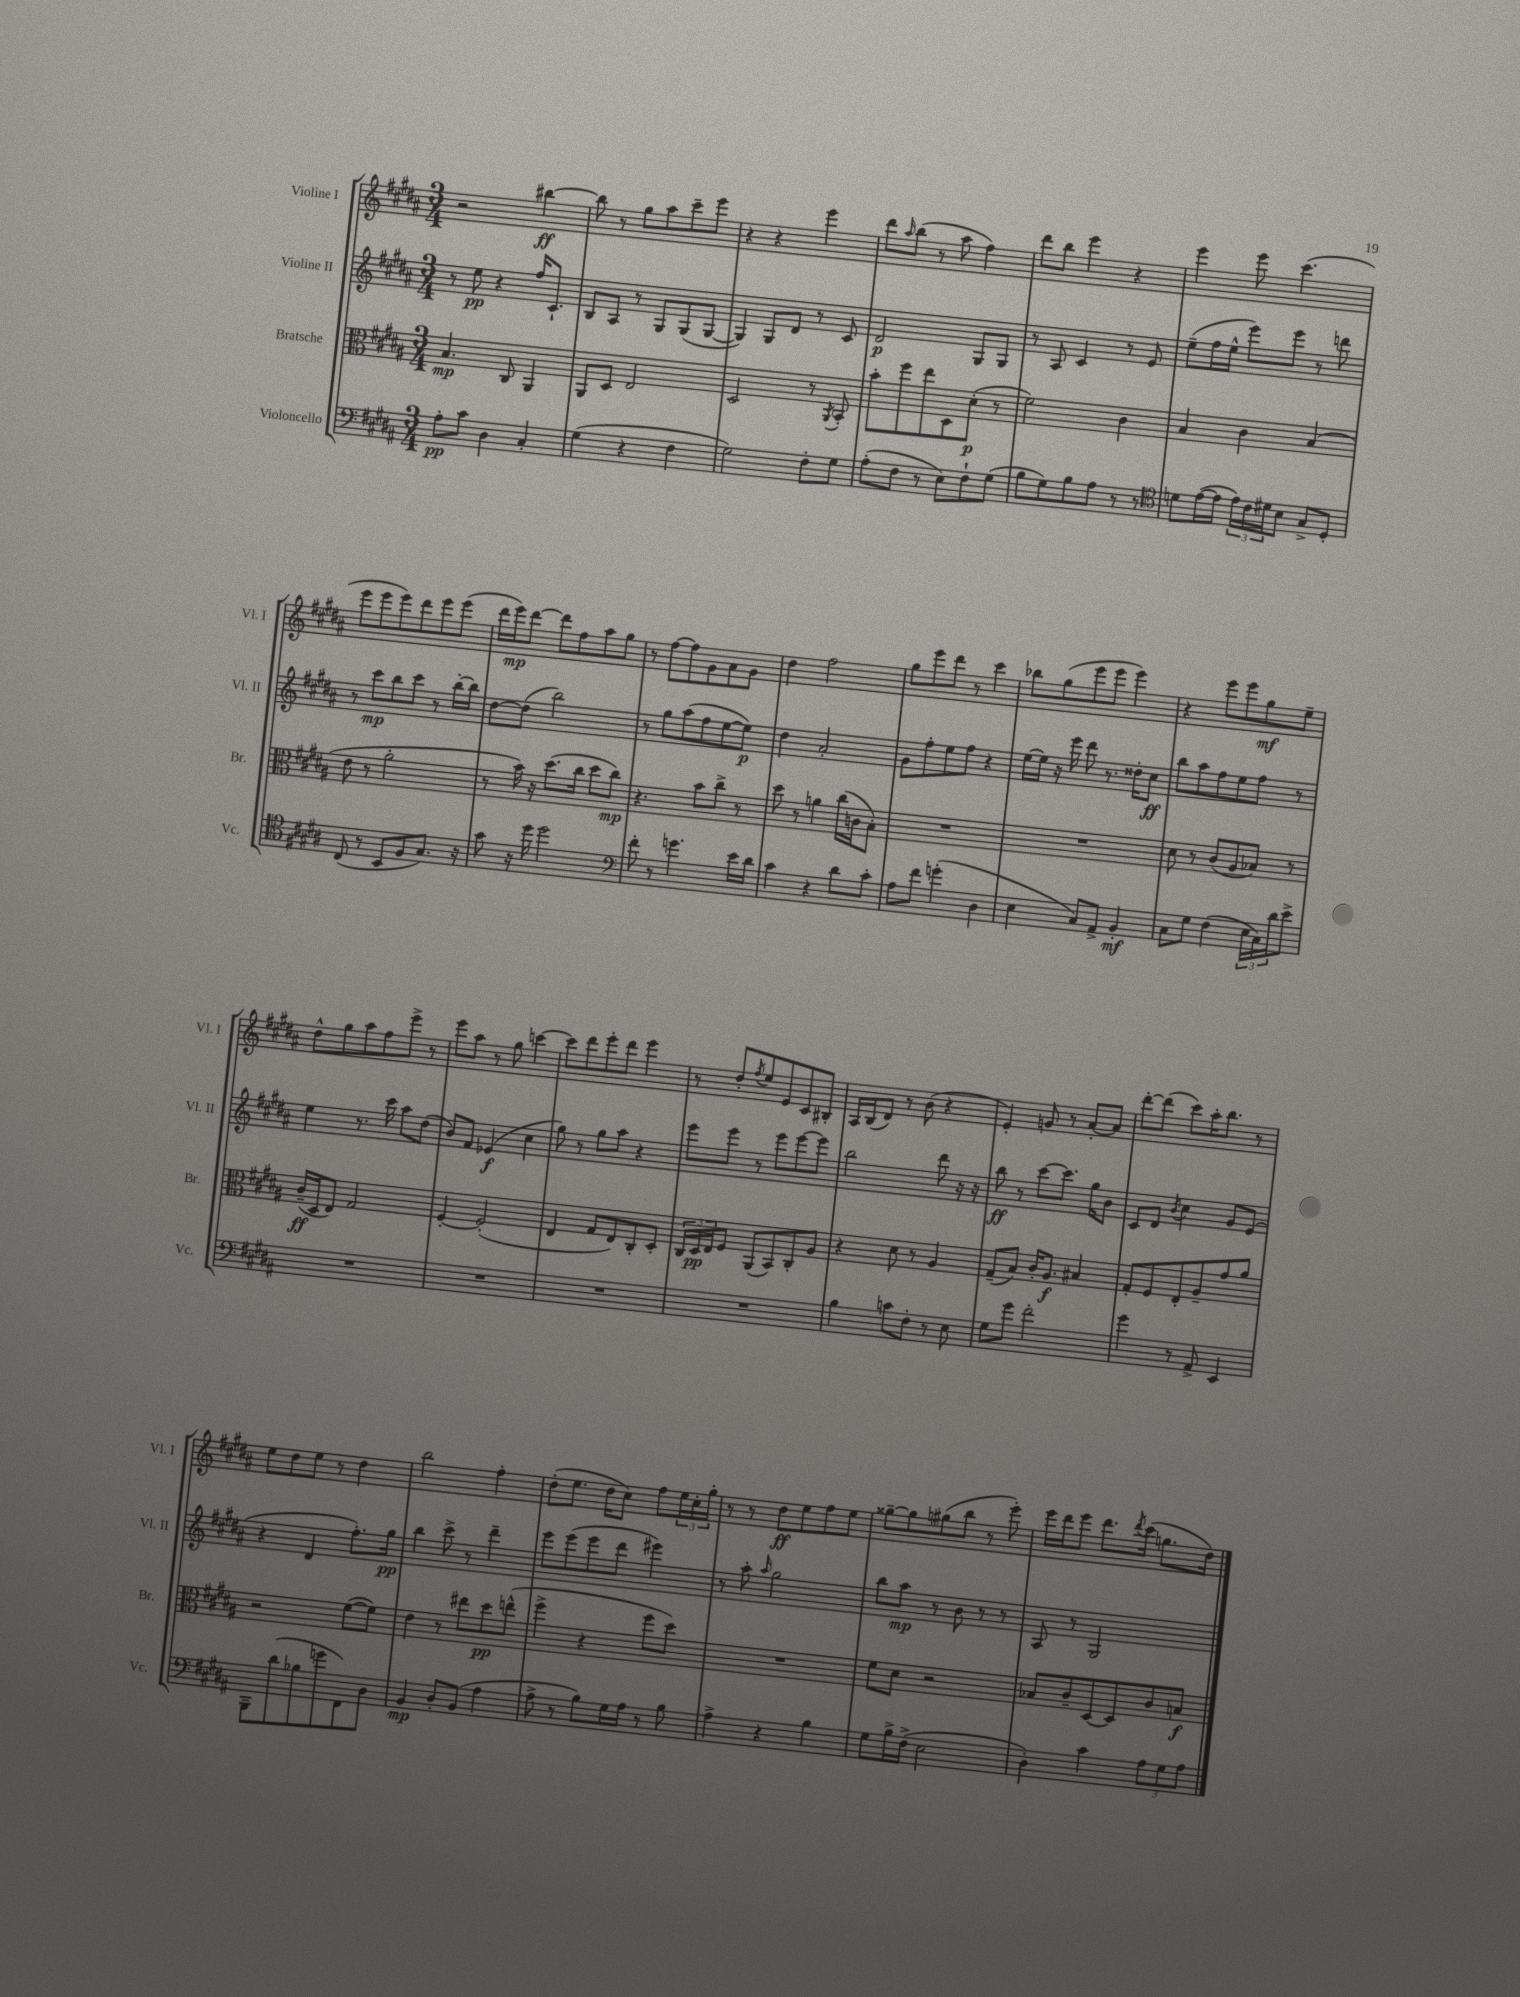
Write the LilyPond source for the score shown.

<<
\new StaffGroup <<
\new Staff = "s0" \with { instrumentName = "Violine I" shortInstrumentName = "Vl. I" } {
    \clef treble \key b \major \numericTimeSignature \time 3/4
    r2 bis''4~\ff |
    bis''8 r8 gis''8 ais''8 cis'''8-- e'''8 |
    r4 r4 e'''4 |
    dis'''8 \grace { ais''16 } b''8( r8 ais''8 fis''4) |
    dis'''8 b''8 e'''4 r4 |
    e'''4 e'''8 cis'''4.( |
    e'''8 e'''8 e'''8) dis'''8 e'''8 e'''8( |
    dis'''16 e'''16\mp) dis'''8~ dis'''8 fis''8 ais''8 gis''8 |
    r8 fis''8~ fis''8 gis'8 ais'8 gis'8 |
    dis''4 fis''2 |
    gis''8 e'''8 dis'''8 r8 cis'''4 |
    bes''8 gis''8( e'''8 e'''8 e'''4) |
    r4 e'''8 e'''8 gis''8\mf e''8-- |
    dis''8-^ gis''8 ais''8 fis''8 e'''8-> r8 |
    e'''8 ais''8 r8 gis''8 c'''4~ |
    c'''8 dis'''8 e'''8-. dis'''8 e'''4 |
    r8 dis''8-. \acciaccatura { fis''8 } e''8 e'8 cis'8 bis8-. |
    ais16 b16( dis'8) r8 b'8( r4 |
    e'4-.) g'8 r8 ais'8~-. ais'8 |
    dis'''8~-. dis'''8( cis'''8) ais''16-. b''8. r8 |
    e''8 dis''8 e''8 r8 dis''4 |
    b''2 fis''4-. |
    dis''8-.( e''8. dis''16 cis''8) fis''8 \tuplet 3/2 { e''16 cis''16-. gis''16-. } |
    r8 r8 dis''8\ff e''8 fis''8 e''8 |
    gisis''8~-- gisis''8 gis''8( b''8 r8 e'''8-.) |
    e'''16 dis'''16 e'''8 dis'''8. \acciaccatura { dis'''8 } cis'''16( g''8. dis''16) \bar "|." |
}
\new Staff = "s1" \with { instrumentName = "Violine II" shortInstrumentName = "Vl. II" } {
    \clef treble \key b \major \numericTimeSignature \time 3/4
    r8 e''8\pp r4 fis''16 cis'8.-! |
    b8 ais8 r8 gis8 gis8( gis8~ |
    gis4) gis8 dis'8 r8 cis'8 |
    dis'2\p gis8 gis8 |
    r8 ais8 cis'4 r8 e'8 |
    e''8--( fis''16 e''16-^ e'''8) e'''8 r8 d'''8 |
    r8 cis'''8\mp b''8 cis'''8 r8 b''16~-. b''16 |
    dis''8~ dis''8( b''2) |
    r8 gis''8 ais''8( fis''8 e''8~ e''8\p) |
    dis''4 ais'2-. |
    gis'8 fis''8-. e''8 fis''8 r4 |
    e''16~ e''16 r16 e'''16 dis'''8 r8. disis''16-. cis''8\ff |
    b''8 ais''8 fis''8 e''8 fis''8 r8 |
    e''4 r8. cis'''16 ais''8 dis''8( |
    b'8) fis'8 ees'4\f( cis''4 |
    gis''8) r8 gis''8 ais''8 r4 |
    e'''8 e'''8 r8 e'''8 e'''8~ e'''8 |
    b''2 dis'''8 r16 r16 |
    b''8\ff r8 cis'''8~ cis'''8. gis''16 b'8 |
    cis'8 dis'8 \acciaccatura { b'8 } cis''4 gis'8 e'8( |
    r4 dis'4 fis''8.-.) gis''16\pp |
    b''4 cis'''8-> r8 dis'''4-- |
    e'''8 e'''8( e'''8 dis'''8 eis'''4) |
    r8 ais''8-. \grace { ais''16 } gis''2 |
    b''8 ais''8\mp r8 b'8 r8 r8 |
    ais8 r8 gis2 \bar "|." |
}
\new Staff = "s2" \with { instrumentName = "Bratsche" shortInstrumentName = "Br." } {
    \clef alto \key b \major \numericTimeSignature \time 3/4
    b4.\mp cis8 ais,4 |
    ais,8 dis8 e2 |
    dis2 r8 \acciaccatura { ais,8 } b,8-. |
    b'8-. fis''8 e''8 dis8 dis'8-.\p( r8 |
    fis'2) cis'4 |
    b4 cis'4 b4( |
    e'8 r8 ais'2-. |
    r8 b'16) r16 dis''8.( cis''16 dis''8 cis''8\mp) |
    r4. b'8 cis''8-> r8 |
    dis''8 r8 a'4 cis''16( c'16 b8-.) |
    R2. |
    R2. |
    dis'8 r8 cis'8( ais8 bes8) r8 |
    cis'16--\ff( dis16 e8) gis2 |
    fis4~-. fis2-.( |
    e4 gis8 e8) cis8-. dis8-. |
    \tuplet 3/2 { cis16 dis16\pp e16 } fis8 ais,8( b,8) cis8-. ais8 |
    r4 dis'8 r8 ais4 |
    gis8--( b8) cis'16-. ais8.\f bis4 |
    gis8-. fis8 e8-. ais8-- gis'8 ais'8 |
    r2 fis'8~( fis'8) |
    e'4 r8 eis''8 dis''8\pp e''8-^( |
    fis''4-> r4 fis''8 dis''8) |
    R2. |
    fis'8 dis'8 r2 |
    bes8 cis'8-- dis8~ dis8 cis'8 b8\f \bar "|." |
}
\new Staff = "s3" \with { instrumentName = "Violoncello" shortInstrumentName = "Vc." } {
    \clef bass \key b \major \numericTimeSignature \time 3/4
    ais8-.\pp cis'8 dis4 cis4-. |
    gis4( r4 fis4 |
    gis2) fis8-. gis8 |
    ais8-.( fis8 r8 e8) fis8-! gis8( |
    b8 gis8) b8 ais8 r8 r8 |
    \clef tenor d'8 e'16~( e'16 \tuplet 3/2 { e'16) cis'16 dis'16 } b8 gis8-> dis8-. |
    cis8( r8 b,8 fis8 gis8.) r16 |
    gis'8 r16 dis''16 dis''2 |
    \clef bass fis'8-. r8 g'4. e'16 dis'16 |
    cis'4 r4 dis'8 cis'8-. |
    ais8 fis'8 g'4-.( dis4 |
    e4 cis8) ais,8-> b,4-.\mf |
    cis8 gis8 fis4( \tuplet 3/2 { e16 cis16) dis'16 } e'8-> |
    R2. |
    R2. |
    R2. |
    R2. |
    b4 c'8 fis8-. r8 e8 |
    gis8 gis'8 fis'2-. |
    gis'4 r8 ais,8-> e,4 |
    b,,8-- dis'8( bes8 g'8 fis,8) dis8 |
    b,4\mp dis8-. b,8( ais4 |
    ais8-> r8 b8) gis16 ais16 r8 b8 |
    ais4-> r4 b4 |
    gis8 b16-> fis16->( e2 |
    dis4-.) cis'4 \tuplet 3/2 { ais8 gis8 ais8 } \bar "|." |
}
>>
>>
\layout { \context { \Score \remove "Bar_number_engraver" } }
